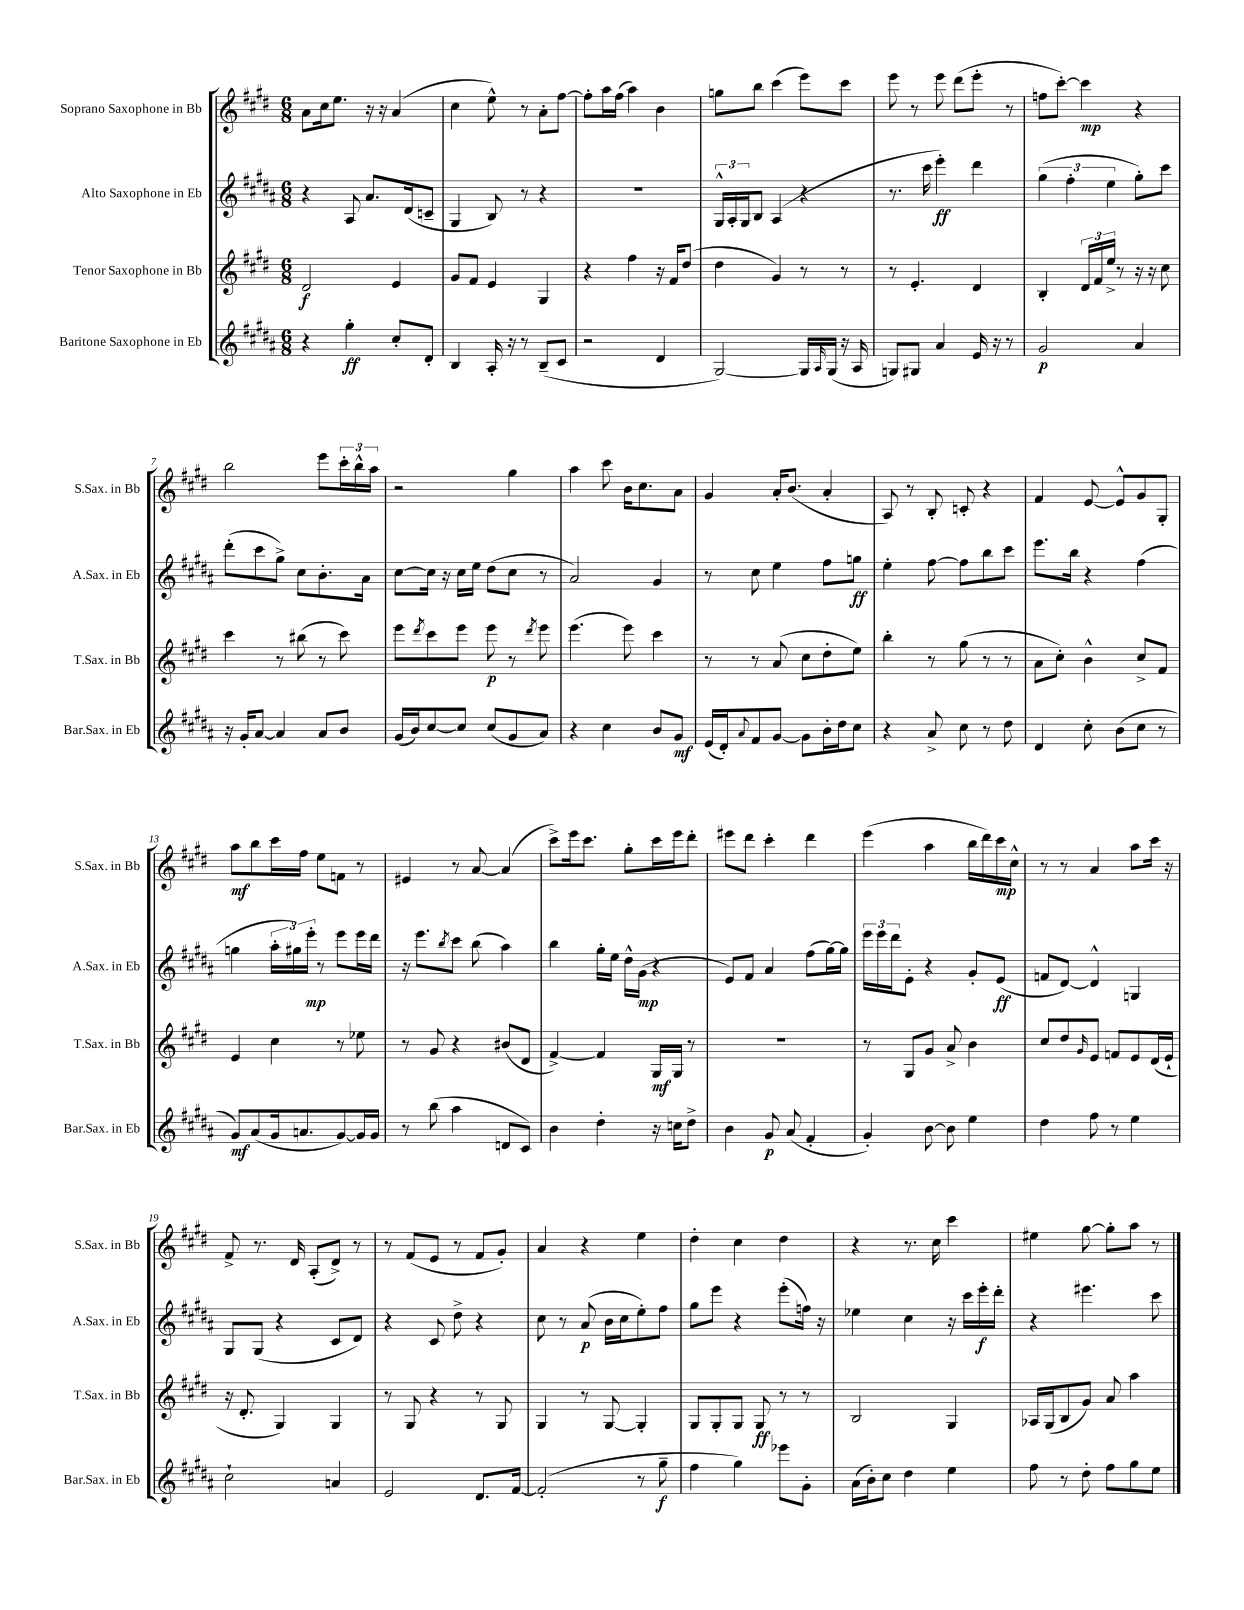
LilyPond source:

<<
\new StaffGroup <<
\new Staff = "s0" \with { instrumentName = "Soprano Saxophone in Bb" shortInstrumentName = "S.Sax. in Bb" } {
    \clef treble \key e \major \numericTimeSignature \time 6/8
    a'8 cis''16 e''8. r16 r16 a'4( |
    cis''4 e''8-^) r8 a'8-. fis''8~ |
    fis''8-. a''16 fis''16( a''4) b'4 |
    g''8 b''8 cis'''4( e'''8) cis'''8 |
    e'''8 r8 e'''8 dis'''8( e'''8-. r8 |
    f''8 cis'''8~-.) cis'''4\mp r4 |
    b''2 e'''8 \tuplet 3/2 { cis'''16-. b''16-^ a''16 } |
    r2 gis''4 |
    a''4 cis'''8 b'16 cis''8. a'8 |
    gis'4 a'16-. b'8.( a'4-. |
    a8) r8 b8-. c'8-. r4 |
    fis'4 e'8~ e'8-^ gis'8 gis8-. |
    a''8\mf b''8 cis'''16 fis''16 e''8 f'8 r8 |
    eis'4 r8 a'8~ a'4( |
    cis'''8->) e'''16 cis'''8. gis''8-. cis'''16 e'''16 dis'''8-. |
    eis'''8 dis'''8 cis'''4-. dis'''4 |
    e'''4( a''4 b''16 dis'''16) cis'''16\mp cis''16-^ |
    r8 r8 a'4 a''8 cis'''16 r16 |
    fis'8-> r8. dis'16 a8-.( dis'8->) r8 |
    r8 fis'8( e'8 r8 fis'8 gis'8-.) |
    a'4 r4 e''4 |
    dis''4-. cis''4 dis''4 |
    r4 r8. cis''16 cis'''4 |
    eis''4 gis''8~ gis''8-. a''8 r8 \bar "|." |
}
\new Staff = "s1" \with { instrumentName = "Alto Saxophone in Eb" shortInstrumentName = "A.Sax. in Eb" } {
    \clef treble \key b \major \numericTimeSignature \time 6/8
    r4 ais8 ais'8. dis'16( c'8-- |
    gis4 b8) r8 r4 |
    R2. |
    \tuplet 3/2 { gis16-^ ais16-. gis16 } b8 ais4( r4 |
    r8. cis'''16 e'''4-.\ff) dis'''4 |
    \tuplet 3/2 { gis''4( fis''4-. e''4 } gis''8-.) cis'''8 |
    dis'''8-.( cis'''8 gis''8->) cis''8 b'8.-. ais'16 |
    cis''8~ cis''16 r16 cis''16 e''16 dis''8( cis''8 r8 |
    ais'2) gis'4 |
    r8 cis''8 e''4 fis''8 g''8\ff |
    e''4-. fis''8~ fis''8 b''8 cis'''8 |
    e'''8. b''16 r4 fis''4( |
    g''4 \tuplet 3/2 { ais''16-. gis''16) e'''16-.\mp } r8 e'''8 e'''16 dis'''16 |
    r16 e'''8. \acciaccatura { b''8 } cis'''8 b''8( ais''4) |
    b''4 gis''16-. e''16 dis''16-^ gis'16\mp( r4 |
    e'8) fis'8 ais'4 fis''8( gis''16~) gis''16 |
    \tuplet 3/2 { e'''16 e'''16 dis'''16 } e'8-. r4 gis'8-. e'8\ff( |
    f'8 dis'8~) dis'4-^ g4 |
    gis8 gis8( r4 cis'8 dis'8) |
    r4 cis'8 dis''8-> r4 |
    cis''8 r8 ais'8\p( b'16 cis''16 e''8-.) fis''8 |
    gis''8 e'''8 r4 e'''8-.( f''16) r16 |
    ees''4 cis''4 r16 cis'''16 e'''16-.\f dis'''16-. |
    r4 eis'''4. cis'''8 \bar "|." |
}
\new Staff = "s2" \with { instrumentName = "Tenor Saxophone in Bb" shortInstrumentName = "T.Sax. in Bb" } {
    \clef treble \key e \major \numericTimeSignature \time 6/8
    dis'2\f e'4 |
    gis'8 fis'8 e'4 gis4 |
    r4 fis''4 r16 fis'16 dis''8( |
    dis''4 gis'4) r8 r8 |
    r8 e'4.-. dis'4 |
    b4-. \tuplet 3/2 { dis'16 fis'16 e''16-> } r8 r16 r16 cis''8 |
    cis'''4 r8 bis''8( r8 cis'''8) |
    e'''8 \acciaccatura { dis'''8 } cis'''8 e'''8 e'''8\p r8 \acciaccatura { dis'''8 } e'''8 |
    e'''4.( e'''8) cis'''4 |
    r8 r8 a'8( cis''8 dis''8-. e''8) |
    b''4-. r8 gis''8( r8 r8 |
    a'8 cis''8-.) b'4-^ cis''8-> fis'8 |
    e'4 cis''4 r8 ees''8 |
    r8 gis'8 r4 bis'8( dis'8 |
    fis'4~->) fis'4 gis16\mf gis16 r8 |
    R2. |
    r8 gis8 gis'8 a'8-> b'4 |
    cis''8 dis''8 \grace { gis'16 } e'8 f'8 e'8 dis'16( e'16-! |
    r16 dis'8.-. gis4) gis4 |
    r8 gis8 r4 r8 gis8 |
    gis4 r8 gis8~ gis4-. |
    gis8 gis8-. gis8 gis8\ff r8 r8 |
    b2 gis4 |
    aes16 gis16( b8 gis'8) a'8 a''4 \bar "|." |
}
\new Staff = "s3" \with { instrumentName = "Baritone Saxophone in Eb" shortInstrumentName = "Bar.Sax. in Eb" } {
    \clef treble \key b \major \numericTimeSignature \time 6/8
    r4 gis''4-.\ff cis''8-. dis'8-. |
    b4 ais16-. r16 r8 b8--( cis'8 |
    r2 dis'4 |
    gis2~) gis16 \grace { ais16 } gis16( r16 ais16 |
    g8) gis8 ais'4 e'16 r16 r8 |
    gis'2\p ais'4 |
    r16 gis'16-. ais'8~ ais'4 ais'8 b'8 |
    gis'16( b'16) cis''8~ cis''8 cis''8( gis'8 ais'8) |
    r4 cis''4 b'8 gis'8\mf |
    e'16( dis'16-.) \appoggiatura { ais'8 } fis'8 gis'8~ gis'8 b'16-. dis''16 cis''8 |
    r4 ais'8-> cis''8 r8 dis''8 |
    dis'4 cis''8-. b'8( cis''8 r8 |
    gis'8\mf) ais'8( gis'16 a'8. gis'8~) gis'16 gis'16 |
    r8 b''8( ais''4 d'8 cis'8) |
    b'4 dis''4-. r16 c''16 dis''8-> |
    b'4 gis'8\p ais'8( fis'4-. |
    gis'4-.) b'8~ b'8 e''4 |
    dis''4 fis''8 r8 e''4 |
    cis''2-! a'4 |
    e'2 dis'8. fis'16~ |
    fis'2-.( r8 gis''8--\f |
    fis''4 gis''4) ees'''8 gis'8-. |
    ais'16( b'16-.) cis''8 dis''4 e''4 |
    fis''8 r8 dis''8-. fis''8 gis''8 e''8 \bar "|." |
}
>>
>>
